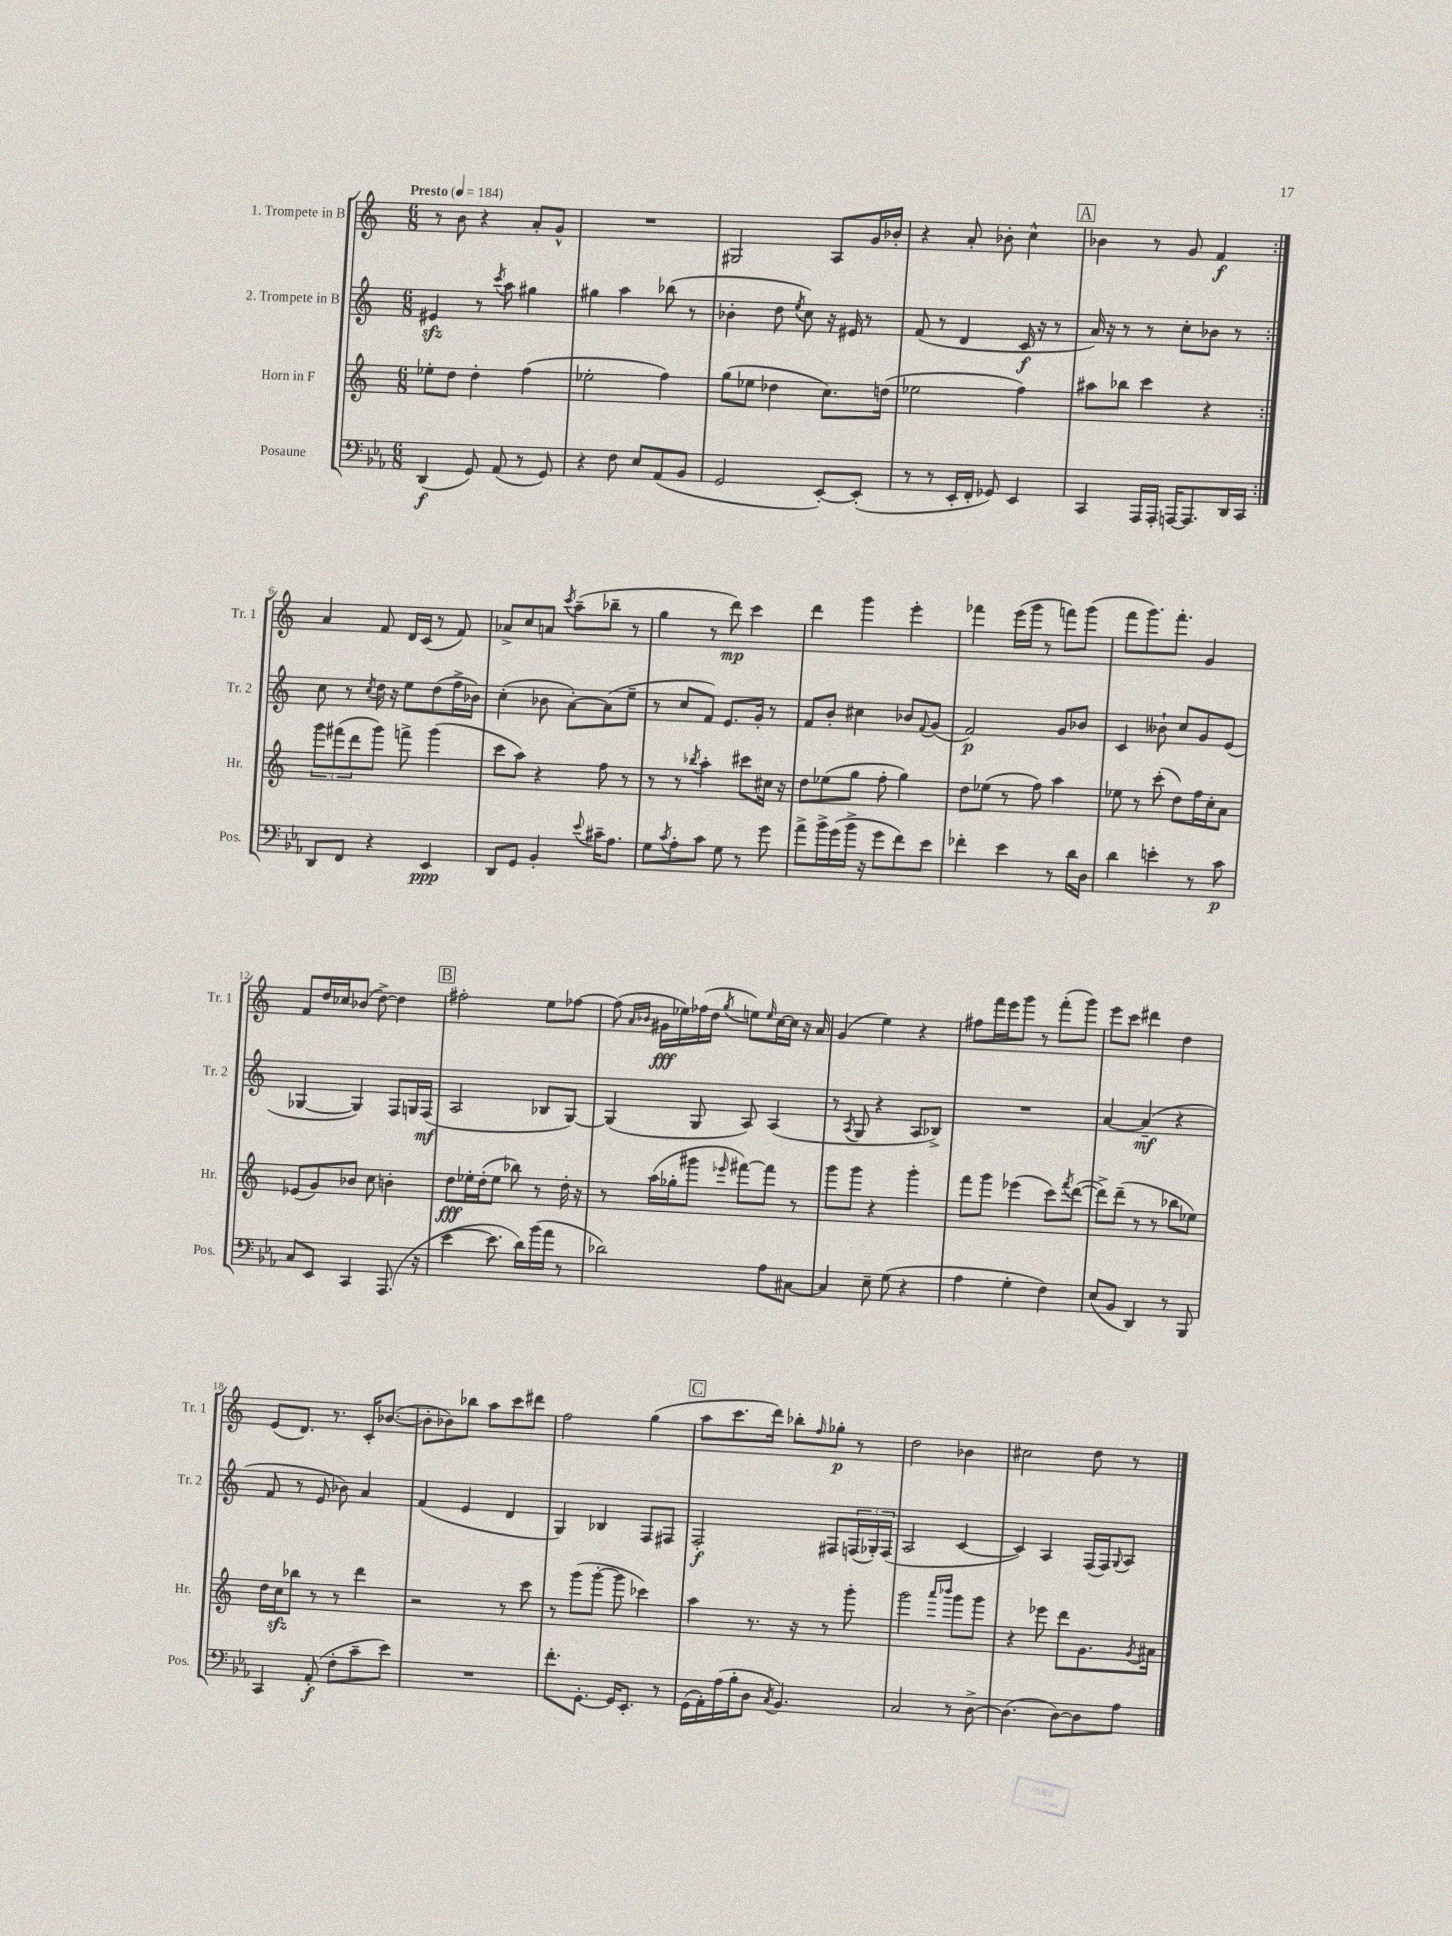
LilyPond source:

<<
\new StaffGroup <<
\new Staff = "s0" \with { instrumentName = "1. Trompete in B" shortInstrumentName = "Tr. 1" } {
    \clef treble \key c \major \numericTimeSignature \time 6/8 \tempo "Presto" 4 = 184
    \repeat volta 2 { r8 b'8 r4 a'8-. g'8-^ |
    R2. |
    gis2 a8 g'16 bes'16-. |
    r4 a'8-. bes'8-. c''4-^ |
    \mark \markup { \box "A" } bes'4 r8 g'8 f'4\f | }
    a'4 f'8 d'16 c'16( r8 f'8) |
    aes'8-> c''8 a'8 \acciaccatura { c'''8 } a''8--( bes''8-- r8 |
    g''4 r8 d'''8\mp) c'''4 |
    d'''4 g'''4 e'''4-. |
    fes'''4 e'''16( g'''16 r8 f'''8) g'''8( |
    f'''8 g'''8.) f'''8.-. g'4 |
    f'8 d''16 ces''16 bes'8( d''8~->) d''4 |
    \mark \markup { \box "B" } fis''2-. e''8 fes''8~ |
    fes''8( \grace { a'16 bes'16 } gis'16\fff ees''16) fes''16( d''16 \acciaccatura { g''8 } e''8) \grace { e''16 } c''16~ c''16 r16 a'16 |
    g'4( e''4) r4 |
    fis''8 f'''16 e'''16 g'''8 r8 f'''8-.( g'''8) |
    e'''8 c'''8 dis'''4 d''4 |
    e'8( d'8.) r8. c'16-. bes'8.~( |
    bes'8-. bes'8) bes''8 a''8 c'''8 dis'''8 |
    f''2 g''4( |
    \mark \markup { \box "C" } a''8 c'''8. d'''16) bes''8-. \grace { f''16 } ges''8-.\p r8 |
    d''2 bes'4 |
    cis''2 d''8 r8 \bar "|." |
}
\new Staff = "s1" \with { instrumentName = "2. Trompete in B" shortInstrumentName = "Tr. 2" } {
    \clef treble \key c \major \numericTimeSignature \time 6/8
    \repeat volta 2 { eis'4\sfz r8 \acciaccatura { c'''8 } a''8 gis''4 |
    gis''4 a''4 bes''8( r8 |
    bes'4-. d''8 \acciaccatura { e''8 } c''8) r16 eis'16 r8 |
    f'8( r8 d'4 c'16\f r16 r8 |
    \mark \markup { \box "A" } a'16) r16 r8 r8 c''8-. bes'8 r8 | }
    c''8 r8 \acciaccatura { c''8 } d''16 r16 e''8 d''8( f''16-> bes'16) |
    c''4-.( bes'8 a'8~-.) a'8( e''8-- |
    r8 c''8 f'8) e'8. g'16-. r8 |
    f'8 b'8-. cis''4 bes'8 \appoggiatura { f'8 } g'8( |
    f'2\p) g'8 bes'8 |
    c'4 beses'8-! c''8 g'8 e'8( |
    ges4~ ges4) f8 g16 f16\mf( |
    \mark \markup { \box "B" } a2 bes8 g8~) |
    g4( g8 a8) a4( |
    r8 \acciaccatura { a8 } g8 r4 a8 bes8->) |
    R2. |
    a'4~ a'4--\mf( r4 |
    f'8 r8 e'8 bes'8) a'4 |
    f'4( e'4 d'4 |
    g4) bes4 f8 fis8 |
    \mark \markup { \box "C" } f2-.\f fis8 \tuplet 3/2 { f16( ges16-.) f16( } |
    a2 c'4~ |
    c'4) a4 f16( f16) \appoggiatura { g8 } a8 \bar "|." |
}
\new Staff = "s2" \with { instrumentName = "Horn in F" shortInstrumentName = "Hr." } {
    \clef treble \key c \major \numericTimeSignature \time 6/8
    \repeat volta 2 { ees''8-. d''8 d''4-. f''4( |
    ees''2-. f''4) |
    g''8( ees''8 des''4 c''8.) d''16( |
    ees''2 f''4) |
    \mark \markup { \box "A" } ais''8 bes''8 c'''4 r4 | }
    \tuplet 3/2 { g'''8 fis'''8( d'''8 } g'''8) f'''8-> g'''4( |
    c'''8 a''8) r4 f''8 r8 |
    r8 r8 \acciaccatura { bes''8 } a''4-. cis'''8 cis''16 r16 |
    d''8 ees''8( g''8 f''8-. g''4) |
    d''8 ees''8( r8 f''8) a''4 |
    ees''8 r8 c'''8-.( d''8) f''16 c''16-. a'8 |
    ees'8( g'8) bes'8 c''8 b'4-. |
    \mark \markup { \box "B" } d''8\fff ees''16-. d''16-.( ees''8 bes''8) r8 d''16-. r16 |
    r8 a''16( ges''16-. gis'''8 \grace { ees'''16 } fis'''8~) fis'''8 r8 |
    g'''8 g'''8 r4 g'''4-. |
    f'''8 g'''8 ees'''4( c'''8) \acciaccatura { f'''8 } d'''8~( |
    d'''8->) d'''8--( r8 r8 bes''8 ees''8) |
    d''16 c''16\sfz bes''8 r8 r8 d'''4 |
    r2 r8 c'''8 |
    r8 g'''8( g'''8~-. g'''8 ces'''4) |
    \mark \markup { \box "C" } a''4 r8. r16 r8 g'''8-. |
    g'''2 \grace { a'''16 bes'''16 } g'''8 g'''8 |
    r4 ees'''8 d'''8 g'8. \acciaccatura { g'8 } ais'16 \bar "|." |
}
\new Staff = "s3" \with { instrumentName = "Posaune" shortInstrumentName = "Pos." } {
    \clef bass \key ees \major \numericTimeSignature \time 6/8
    \repeat volta 2 { d,4\f( g,8) aes,8( r8 g,8) |
    r4 f8 ees8 aes,8( bes,8 |
    g,2 ees,8~-.) ees,8-.( |
    r8 r8 ees,16-. f,16-. ges,8) ees,4 |
    \mark \markup { \box "A" } c,4 aes,,16 aes,,16-. a,,16~ a,,8. d,16 c,16 | }
    d,8 f,8 r4 ees,4\ppp |
    d,8 g,8 bes,4-. \appoggiatura { ees'8 } cis'16-- aes8. |
    g8 \acciaccatura { c'8 } aes8-. c'8 g8 r8 g'8 |
    aes'8-> bes'16-> g'16( bes'16-> r16 g'8 f'8) ees'8 |
    fes'4-. ees'4 r8 d'16 d16 |
    d'4 e'4-. r8 c'8\p |
    c8 ees,8 c,4 aes,,8.( r16 |
    \mark \markup { \box "B" } ees'4~ ees'8. d'16) bes'16( aes'16 r8 |
    des'2) aes8 cis8~ |
    cis4 ees8-- g8( r4 |
    aes4 g4-. f4) |
    ees8( bes,8 d,4) r8 bes,,8 |
    c,4 aes,8-.\f( f8-. c'8-- ees'8) |
    R2. |
    f'8.-. g,8.~-. g,16 ees,8.-. r8 |
    \mark \markup { \box "C" } g,16( aes,16-.) aes16( bes16-. d8 \acciaccatura { c8 } bes,4.) |
    c2 r8 d8~-> |
    d4.( d8~) d8 aes8 \bar "|." |
}
>>
>>
